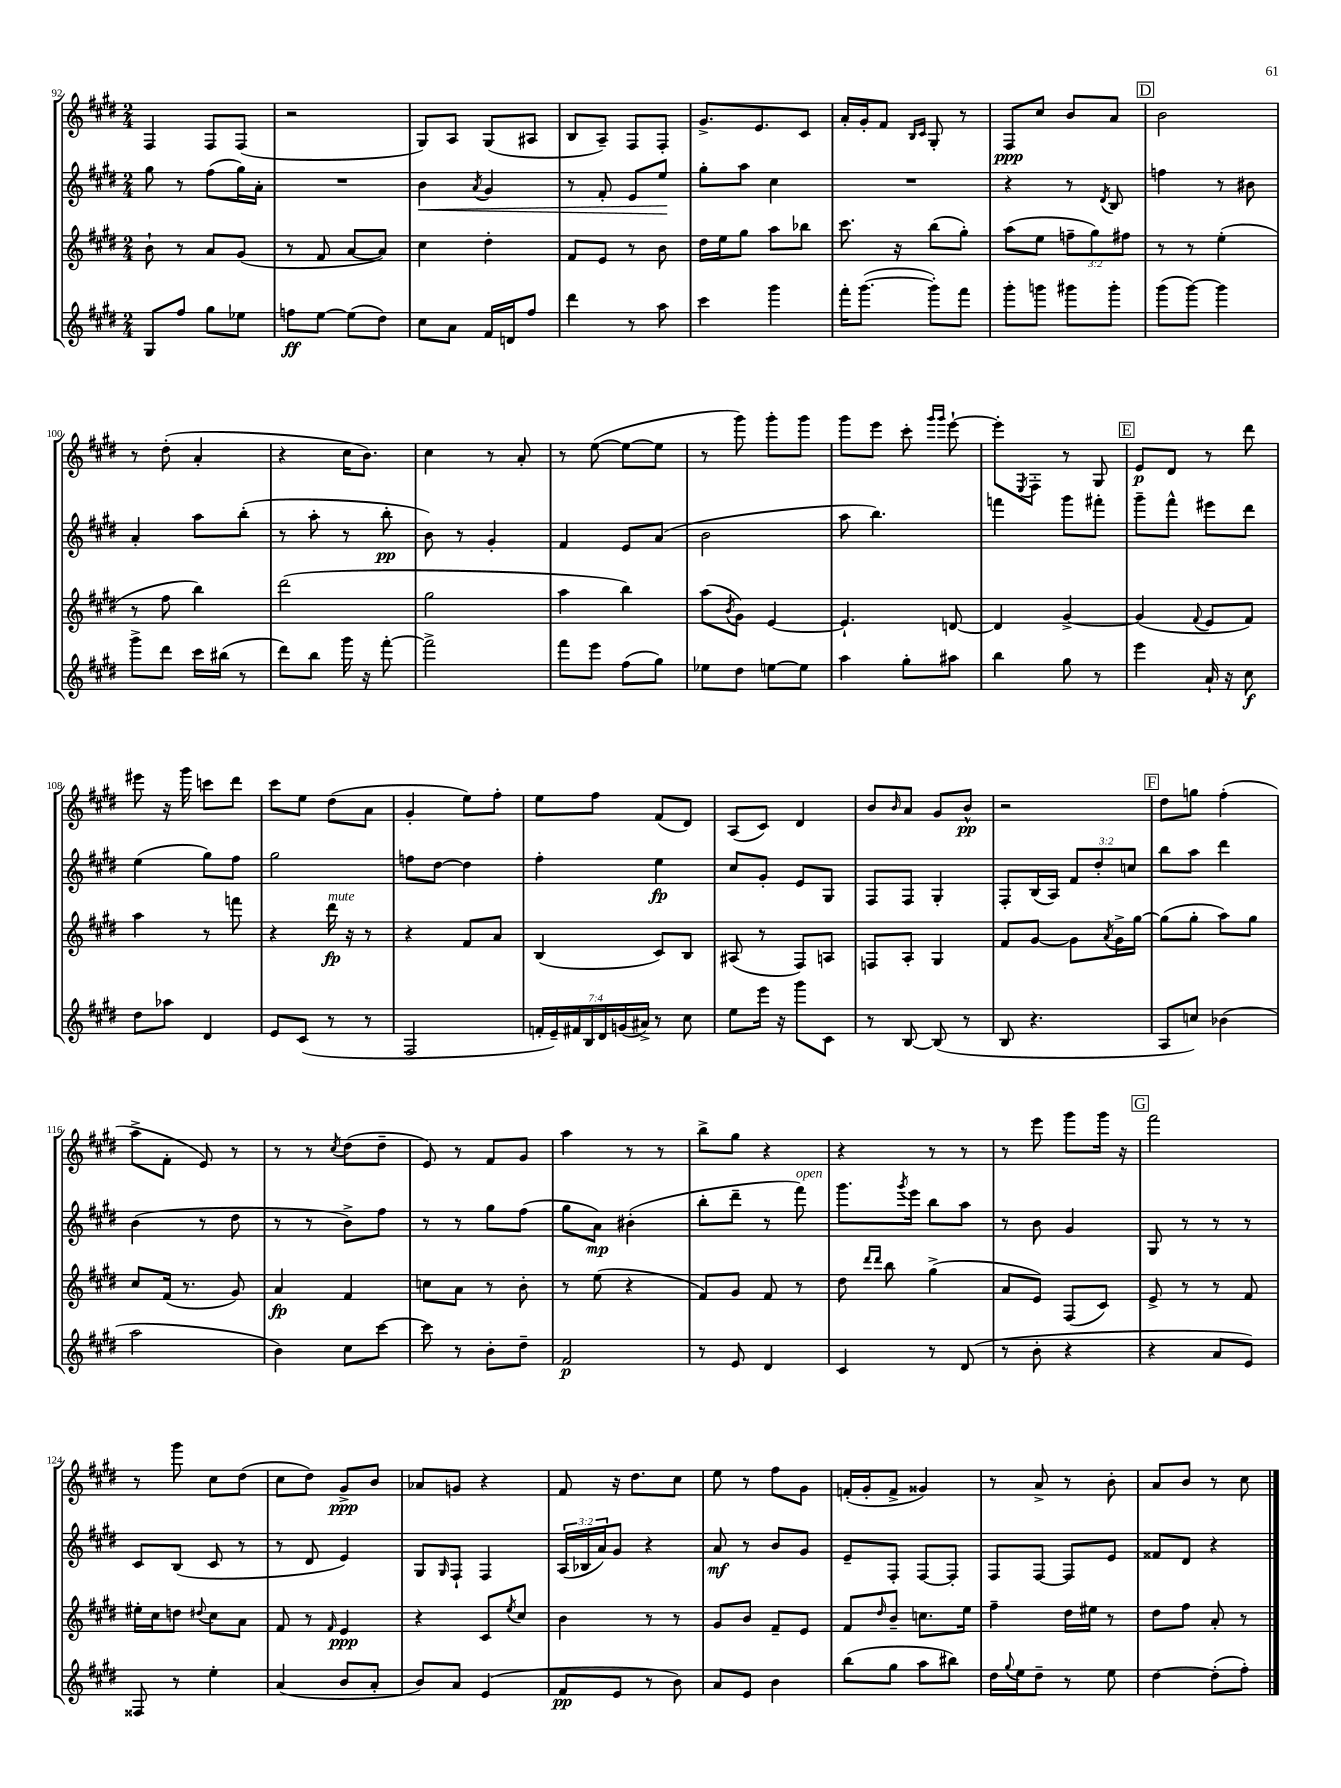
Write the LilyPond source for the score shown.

<<
\new StaffGroup <<
\new Staff = "s0" {
    \clef treble \key e \major \numericTimeSignature \time 2/4
    fis4 fis8 fis8( |
    r2 |
    gis8) a8 gis8( ais8 |
    b8 a8--) fis8 fis8-. |
    gis'8.-> e'8. cis'8 |
    a'16-. gis'16-. fis'8 \grace { b16 cis'16 } gis8-. r8 |
    fis8\ppp cis''8 b'8 a'8 |
    \mark \markup { \box "D" } b'2 |
    r8 dis''8-.( a'4-. |
    r4 cis''16 b'8.) |
    cis''4 r8 a'8-. |
    r8 e''8~( e''8~ e''8 |
    r8 gis'''8) gis'''8-. gis'''8 |
    gis'''8 e'''8 cis'''8-. \grace { gis'''16 gis'''16 } e'''8~-! |
    e'''8-. \acciaccatura { e8 } fis8-. r8 gis8 |
    \mark \markup { \box "E" } e'8\p dis'8 r8 dis'''8 |
    eis'''8 r16 gis'''16 c'''8 dis'''8 |
    cis'''8 e''8 dis''8( a'8 |
    gis'4-. e''8) fis''8-. |
    e''8 fis''8 fis'8( dis'8) |
    a8( cis'8) dis'4 |
    b'8 \grace { b'16 } a'8 gis'8 b'8-^\pp |
    r2 |
    \mark \markup { \box "F" } dis''8 g''8 fis''4-.( |
    a''8-> fis'8-. e'8) r8 |
    r8 r8 \acciaccatura { cis''8 } dis''8( dis''8-- |
    e'8) r8 fis'8 gis'8 |
    a''4 r8 r8 |
    b''8-> gis''8 r4 |
    r4 r8 r8 |
    r8 e'''8 gis'''8 gis'''16 r16 |
    \mark \markup { \box "G" } fis'''2 |
    r8 gis'''8 cis''8 dis''8( |
    cis''8 dis''8) gis'8->\ppp b'8 |
    aes'8 g'8 r4 |
    fis'8 r16 dis''8. cis''8 |
    e''8 r8 fis''8 gis'8 |
    f'16-.( gis'16-. f'8-> gisis'4) |
    r8 a'8-> r8 b'8-. |
    a'8 b'8 r8 cis''8 \bar "|." |
}
\new Staff = "s1" {
    \clef treble \key e \major \numericTimeSignature \time 2/4 \override Staff.TupletNumber.text = #tuplet-number::calc-fraction-text
    gis''8 r8 fis''8( gis''16) a'16-. |
    R2 |
    b'4\< \acciaccatura { a'8 } gis'4 |
    r8 fis'8-. e'8 e''8\! |
    gis''8-. a''8 cis''4 |
    R2 |
    r4 r8 \acciaccatura { dis'8 } b8 |
    \mark \markup { \box "D" } f''4 r8 bis'8 |
    a'4-. a''8 b''8-.( |
    r8 a''8-. r8 b''8-.\pp |
    b'8) r8 gis'4-. |
    fis'4 e'8 a'8( |
    b'2 |
    a''8 b''4.) |
    f'''4 gis'''8 fis'''8-. |
    \mark \markup { \box "E" } gis'''8-- fis'''8-^ eis'''8 dis'''8 |
    e''4( gis''8) fis''8 |
    gis''2 |
    f''8 dis''8~ dis''4 |
    fis''4-. e''4\fp |
    cis''8 gis'8-. e'8 gis8 |
    fis8 fis8 gis4-. |
    fis8-. b16( a16) \tuplet 3/2 { fis'8 dis''8-. c''8 } |
    \mark \markup { \box "F" } b''8 a''8 dis'''4 |
    b'4( r8 dis''8 |
    r8 r8 b'8->) fis''8 |
    r8 r8 gis''8 fis''8( |
    gis''8 a'8\mp) bis'4-.( |
    b''8-. dis'''8-- r8 fis'''8^\markup { \italic "open" }) |
    gis'''8. \acciaccatura { gis'''8 } e'''16 b''8 a''8 |
    r8 b'8 gis'4 |
    \mark \markup { \box "G" } gis8 r8 r8 r8 |
    cis'8 b8( cis'8 r8 |
    r8 dis'8 e'4) |
    gis8 \grace { gis16 } fis8-! fis4 |
    \tuplet 3/2 { a16( bes16 a'16) } gis'8 r4 |
    a'8\mf r8 b'8 gis'8 |
    e'8-- fis8-. fis8~ fis8-. |
    fis8 fis8~ fis8 e'8 |
    fisis'8 dis'8 r4 \bar "|." |
}
\new Staff = "s2" {
    \clef treble \key e \major \numericTimeSignature \time 2/4 \override Staff.TupletNumber.text = #tuplet-number::calc-fraction-text
    b'8-! r8 a'8 gis'8( |
    r8 fis'8 a'8~ a'8) |
    cis''4 dis''4-. |
    fis'8 e'8 r8 b'8 |
    dis''16 e''16 gis''8 a''8 bes''8 |
    cis'''8. r16 b''8( gis''8-.) |
    a''8( e''8 \tuplet 3/2 { f''8-- gis''8) fis''8 } |
    \mark \markup { \box "D" } r8 r8 e''4-.( |
    r8 fis''8 b''4) |
    dis'''2( |
    gis''2 |
    a''4 b''4) |
    a''8( \acciaccatura { b'8 } gis'8) e'4~ |
    e'4.-! d'8~ |
    d'4 gis'4~-> |
    \mark \markup { \box "E" } gis'4( \appoggiatura { fis'8 } e'8 fis'8) |
    a''4 r8 f'''8 |
    r4 dis'''16\fp^\markup { \italic "mute" } r16 r8 |
    r4 fis'8 a'8 |
    b4( cis'8) b8 |
    ais8( r8 fis8) a8 |
    f8 a8-. gis4 |
    fis'8 gis'8~ gis'8 \acciaccatura { a'8 } gis'16-> gis''16~ |
    \mark \markup { \box "F" } gis''8( gis''8-. a''8) gis''8 |
    cis''8 fis'16( r8. gis'8) |
    a'4\fp fis'4 |
    c''8 a'8 r8 b'8-. |
    r8 e''8( r4 |
    fis'8) gis'8 fis'8 r8 |
    dis''8 \grace { dis'''16 dis'''16 } b''8 gis''4->( |
    a'8 e'8) fis8( cis'8) |
    \mark \markup { \box "G" } e'8-> r8 r8 fis'8 |
    eis''16-. cis''16 d''8 \appoggiatura { dis''8 } cis''8 a'8 |
    fis'8 r8 \grace { fis'16 } e'4\ppp |
    r4 cis'8 \acciaccatura { e''8 } cis''8 |
    b'4 r8 r8 |
    gis'8 b'8 fis'8-- e'8 |
    fis'8 \grace { dis''16 } b'8-- c''8. e''16 |
    fis''4-- dis''16 eis''16 r8 |
    dis''8 fis''8 a'8-. r8 \bar "|." |
}
\new Staff = "s3" {
    \clef treble \key e \major \numericTimeSignature \time 2/4 \override Staff.TupletNumber.text = #tuplet-number::calc-fraction-text
    gis8 fis''8 gis''8 ees''8 |
    f''8\ff e''8~ e''8( dis''8) |
    cis''8 a'8 fis'16 d'16 fis''8 |
    dis'''4 r8 a''8 |
    cis'''4 gis'''4 |
    fis'''16-. gis'''8.~( gis'''8-.) fis'''8 |
    gis'''8-. g'''8 gis'''8 gis'''8-. |
    \mark \markup { \box "D" } gis'''8( gis'''8~) gis'''4 |
    gis'''8-> dis'''8 cis'''16 bis''16( r8 |
    dis'''8) b''8 gis'''16 r16 fis'''8~-. |
    fis'''2-> |
    fis'''8 e'''8 fis''8( gis''8) |
    ees''8 dis''8 e''8~ e''8 |
    a''4 gis''8-. ais''8 |
    b''4 gis''8 r8 |
    \mark \markup { \box "E" } e'''4 a'16-! r16 cis''8\f |
    dis''8 aes''8 dis'4 |
    e'8 cis'8( r8 r8 |
    fis2 |
    \tuplet 7/4 { f'16-. e'16--) fis'16 b16 dis'16 g'16( ais'16->) } r8 cis''8 |
    e''8 e'''16 r16 gis'''8 cis'8 |
    r8 b8~ b8( r8 |
    b8 r4. |
    \mark \markup { \box "F" } a8 c''8) bes'4( |
    a''2 |
    b'4) cis''8 cis'''8~ |
    cis'''8 r8 b'8-. dis''8-- |
    fis'2\p |
    r8 e'8 dis'4 |
    cis'4 r8 dis'8( |
    r8 b'8-. r4 |
    \mark \markup { \box "G" } r4 a'8 e'8) |
    fisis8 r8 e''4-. |
    a'4( b'8 a'8-. |
    b'8) a'8 e'4( |
    fis'8\pp e'8 r8 b'8) |
    a'8 e'8 b'4 |
    b''8( gis''8 a''8 bis''8) |
    dis''16 \appoggiatura { gis''8 } e''16 dis''8-- r8 e''8 |
    dis''4~ dis''8-.( fis''8-.) \bar "|." |
}
>>
>>
\layout { \context { \Score currentBarNumber = #92 } }
